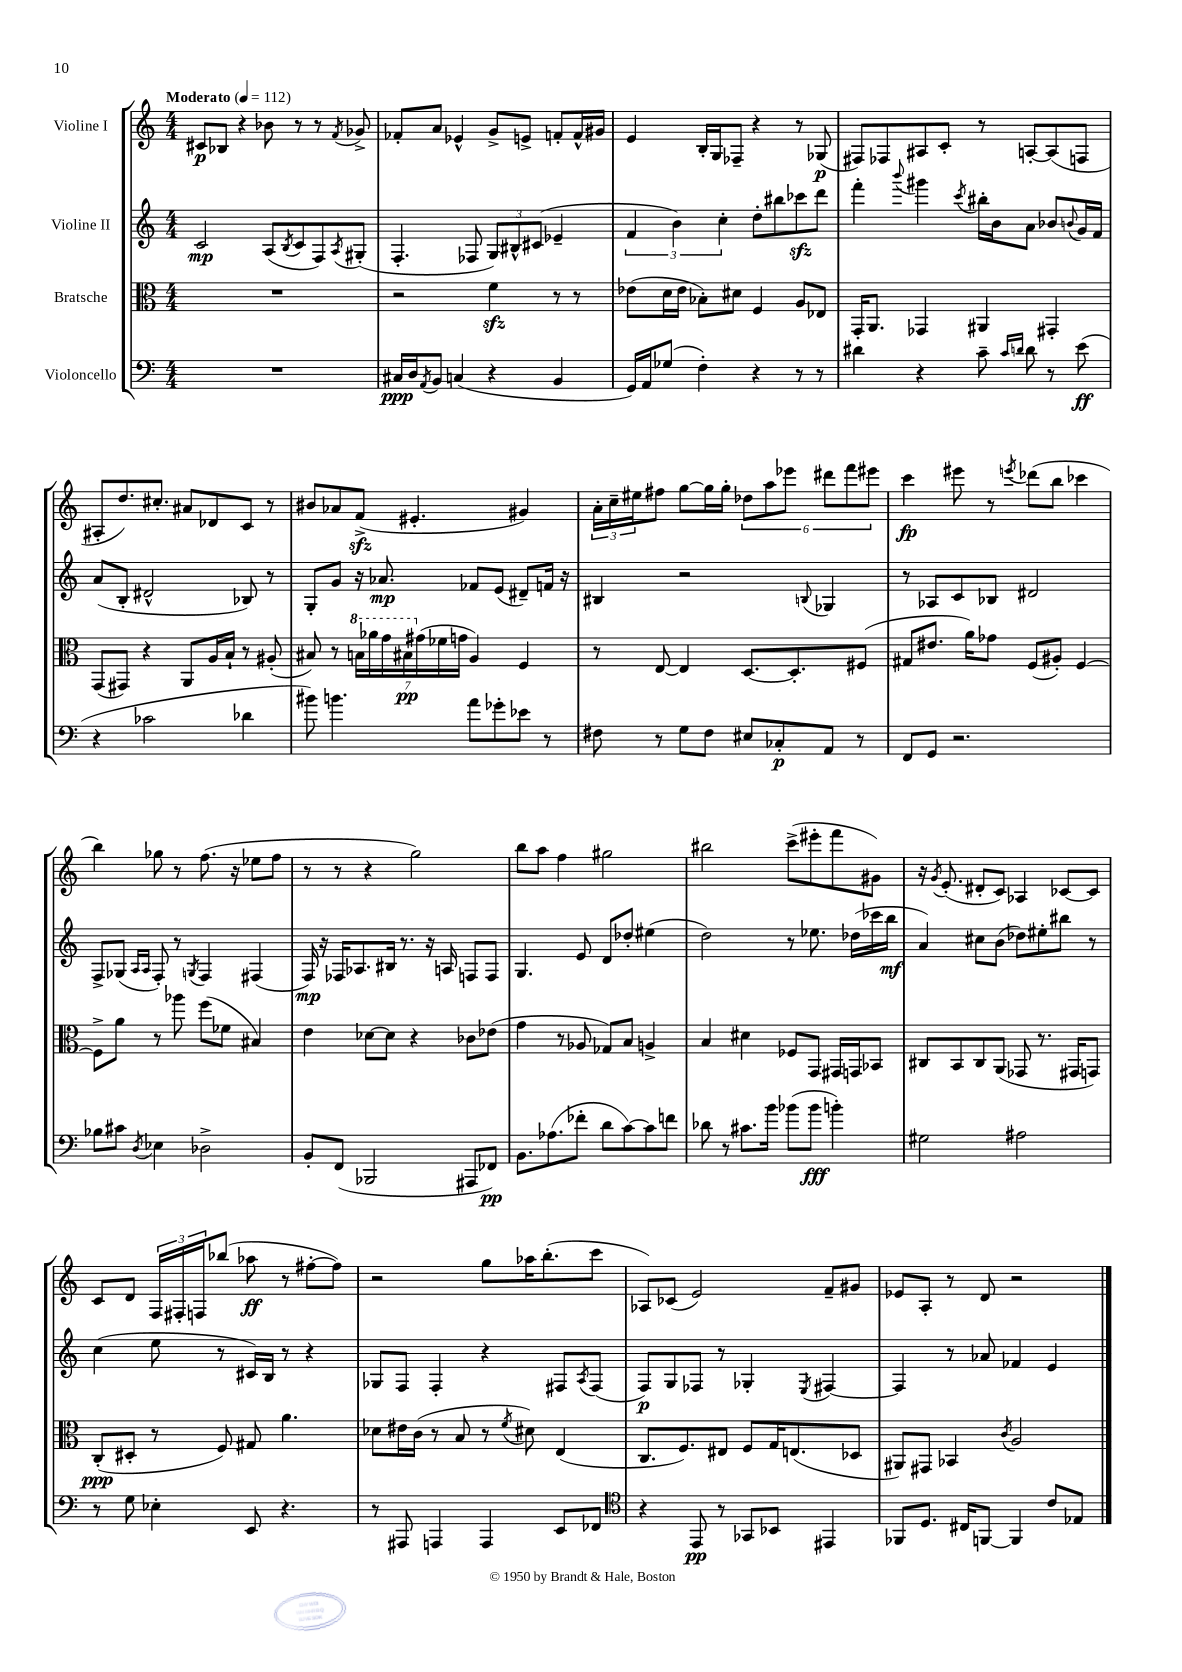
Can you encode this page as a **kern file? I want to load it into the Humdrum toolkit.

**kern	**kern	**kern	**kern
*staff4	*staff3	*staff2	*staff1
*clefF4	*clefC3	*clefG2	*clefG2
*k[]	*k[]	*k[]	*k[]
*M4/4	*M4/4	*M4/4	*M4/4
*MM112	*MM112	*MM112	*MM112
1r	1r	2c/	8c#/L
.	.	.	8B-/J
.	.	.	4r
.	.	(8A/L	8b-\
.	.	8qB/	.
.	.	8c/	8r
.	.	8F/)	8r
.	.	8qA/	8qf/
.	.	(8G#'/J	8g-^/
=	=	=	=
16C#/LL	2r	4.F'/	8f-'/L
16D/J	.	.	.
8qAA/	.	.	.
8BB/J	.	.	8a/J
(4C/	.	.	4e-^^/
.	.	8F-/	.
4r	4f\	12G/L)	8g^/L
.	.	12B#^^/	.
.	.	.	8e^/J
.	.	(12c#/J	.
4BB/	8r	4e-~/	8f'/L
.	8r	.	16f^^/L
.	.	.	16g#/JJ
=	=	=	=
16GG/LL)	(8e-\L	6f/	4e/
16AA/J	.	.	.
(8G-/J	16d\L	.	.
.	.	6b\)	.
.	16e-\JJ	.	.
4F'\)	8B-'\L)	.	16B'/LL
.	.	.	16G/J
.	.	6cc'\	.
.	8d#\J	.	8F-~/J
4r	4F/	8dd'\L	4r
.	.	8bb#\	.
8r	8A/L	8ccc-\	8r
8r	8E-/J	8ddd\J	(8G-/
=	=	=	=
4d#\	16GG'/LK	4fff'\	8F#/L)
.	8.AA/J	.	.
.	.	.	8F-/
.	.	8qqbbb/	.
4r	4GG-/	4ggg#\	8A#/
.	.	.	8c'/J
.	.	8qccc/	.
8c~\	4AA#/	16bb#'\LL	8r
.	.	16b\J	.
16qqc/LL	.	.	.
16qqd/JJ	.	.	.
8d\	.	8a\J	[8A'/L
8r	4GG#'/	8b-/L	(8A/]
.	.	8qqb/	.
(8e\	.	16g/L	8F/J
.	.	16f/JJ	.
=	=	=	=
4r	(8GG/L	(8a/L	8A#'/L
.	8GG#/J)	8B'/J	8.dd/)
2c-\	4r	2d#^^/	.
.	.	.	8.cc#'/J
.	8AA/L	.	8a#/L
.	16A/L	.	8d-/
.	16B`/JJ	.	.
4d-\	8r	8B-/)	8c/J
.	(8A#'/	8r	8r
=	=	=	=
8b#\)	8B#/)	8G'/L	8b#/L
4.b\	8r	8g/J	8a-/
.	28b\LL	16r	(8f^/J
.	28aa-\	.	.
.	.	8.a-/	.
.	28gg\	.	.
.	28b#\	.	.
.	.	.	4.e#'/
.	(28g#\	.	.
.	28f-\	.	.
.	28g\JJ	.	.
8a\L	4A/)	8f-/L	.
8g-'\	.	(8e/J	.
8e-\J	4F/	8d#~/L)	4g#/)
8r	.	16f/Jk	.
.	.	16r	.
=	=	=	=
8F#\	8r	4B#/	24a'\LL
.	.	.	24cc~\
.	.	.	24ee#\J
8r	[8E/	.	8ff#\J
8G\L	4E/]	2r	[8gg\L
8F#\J	.	.	16gg\]L
.	.	.	16gg'\JJ
8E#/L	[8.D/L	.	12dd-\L
.	.	.	12aa\
8C-'/	.	.	.
.	.	.	12eee-\J
.	8.D'/]	.	.
.	.	8qqB/	.
8AA/J	.	4G-/	12ddd#\L
.	.	.	12fff\
8r	(8F#/J	.	.
.	.	.	12eee#\J
=	=	=	=
8FF/L	8G#/L	8r	4ccc\
8GG/J	8.e#/J	8A-/L	.
2.r	.	8c/	8eee#\
.	16a\LK)	.	.
.	8g-\J	8B-/J	8r
.	.	.	8qeee/
.	(8F/L	2d#/	(8ddd-\L
.	8A#'/J)	.	8bb\J
.	[4F/	.	4ccc-\
=	=	=	=
8B-\L	8F^\]L	8F^/L	4bb\)
8c#\J	8a\J	(8G-/J	.
.	.	16qqA/LL	.
8qD/	.	16qqA/JJ	.
4E-\	8r	8F'/)	8gg-\
.	8aa-\	8r	8r
.	.	8qG/	.
2D-^\	(8ff\L	4F/	(8.ff\
.	8f-\J	.	.
.	.	.	16r
.	4B#/)	(4F#/	8ee-\L
.	.	.	8ff\J
=	=	=	=
8BB'/L	4e\	16F/)	8r
.	.	16r	.
(8FF/J	.	16F-/LK	8r
.	.	8.A-/	.
2BBB-/	[8d-\L	.	4r
.	8d-\]J	16B#/Jk	.
.	.	8.r	.
.	4r	.	2gg\)
.	.	16r	.
.	.	16A/	.
8AAA#/L	8c-\L	8F/L	.
8FF-/J)	(8e-\J	8F/J	.
=	=	=	=
8.BB\L	4g\	4.G/	8bb\L
.	.	.	8aa\J
(8.A-\	.	.	.
.	8r	.	4ff\
8f-'\J	8A-/	8e/	.
8d\L	8G-/L)	8d/L	2gg#\
[8c\)	8B/J	8dd-'/J	.
8c\]	4A^/	(4ee#\	.
8f\J	.	.	.
=	=	=	=
8d-\	4B/	2dd\)	2bb#\
8r	.	.	.
8.c#\L	4d#\	.	.
16b\Jk	.	.	.
(8b-\L	8F-/L	8r	(8ccc^\L
8b-\J	8GG/J	8.ee-\	8eee#'\
4b'\)	16GG#/LL	.	8fff\
.	16GG/J	(16dd-\LL	.
.	8BB-/J	16ccc-\	8g#\J)
.	.	16bb\JJ	.
=	=	=	=
2G#\	8C#/L	4a/)	16r
.	.	.	8qg/
.	.	.	(8.e'/
.	8BB/	.	.
.	8C#/	8cc#\L	8d#'/L
.	(8AA/J	(8b\J	8c/J)
2A#\	8GG-/	8dd-\L)	4A-/
.	8.r	8ee#'\	.
.	.	8bb#\J	[8c-/L
.	16GG#/LK	.	.
.	8GG/J)	8r	8c-/]J
=	=	=	=
8r	(8C'/L	(4cc\	8c/L
8G\	8D#'/J	.	8d/J
4E-'\	8r	8ee\	24F/LL
.	.	.	24F#'/
.	.	.	24F/J
.	8F/)	8r	(8bb-/J
8EE/	8G#/	16c#/LL)	8aa-\
.	.	16B/JJ	.
4.r	4.a\	8r	8r
.	.	4r	[8ff#'\L
.	.	.	8ff#\]J)
=	=	=	=
8r	8d-\L	8G-/L	2r
8AAA#/	16e#\L	8F/J	.
.	(16c\JJ	.	.
4AAA/	8r	4F'/	.
.	8B/	.	.
4AAA/	8r	4r	8gg\L
.	8qf/	.	.
.	8d#\)	.	16aa-\K
.	.	.	(8.bb'\
8EE/L	(4E/	8F#/L	.
.	.	8qA/	.
8FF-/J	.	(8F#/J	8ccc\J
=	=	=	=
*clefC4	*	*	*
4r	8.C/L	8F/L)	8A-/L)
.	.	8G/	(8c-/J
.	8.F/)	.	.
8EE/	.	8F-/J	2e/)
8r	8E#/J	8r	.
8GG-/L	8F/L	4G-'/	.
8BB-/J	16G/K	.	.
.	(8.E/	.	.
.	.	8qE/	.
4EE#/	.	[4F#/	8f~/L
.	8D-/J	.	8g#/J
=	=	=	=
8FF-/L	8AA#/L)	4F#/]	8e-/L
8.D/J	8GG#/J	.	8A'/J
.	4BB-/	8r	8r
16C#/LK	.	.	.
[8FF/J	.	8a-/	8d/
.	8qc/	.	.
4FF/]	2A/	4f-/	2r
8c/L	.	4e/	.
8E-/J	.	.	.
==	==	==	==
*-	*-	*-	*-
